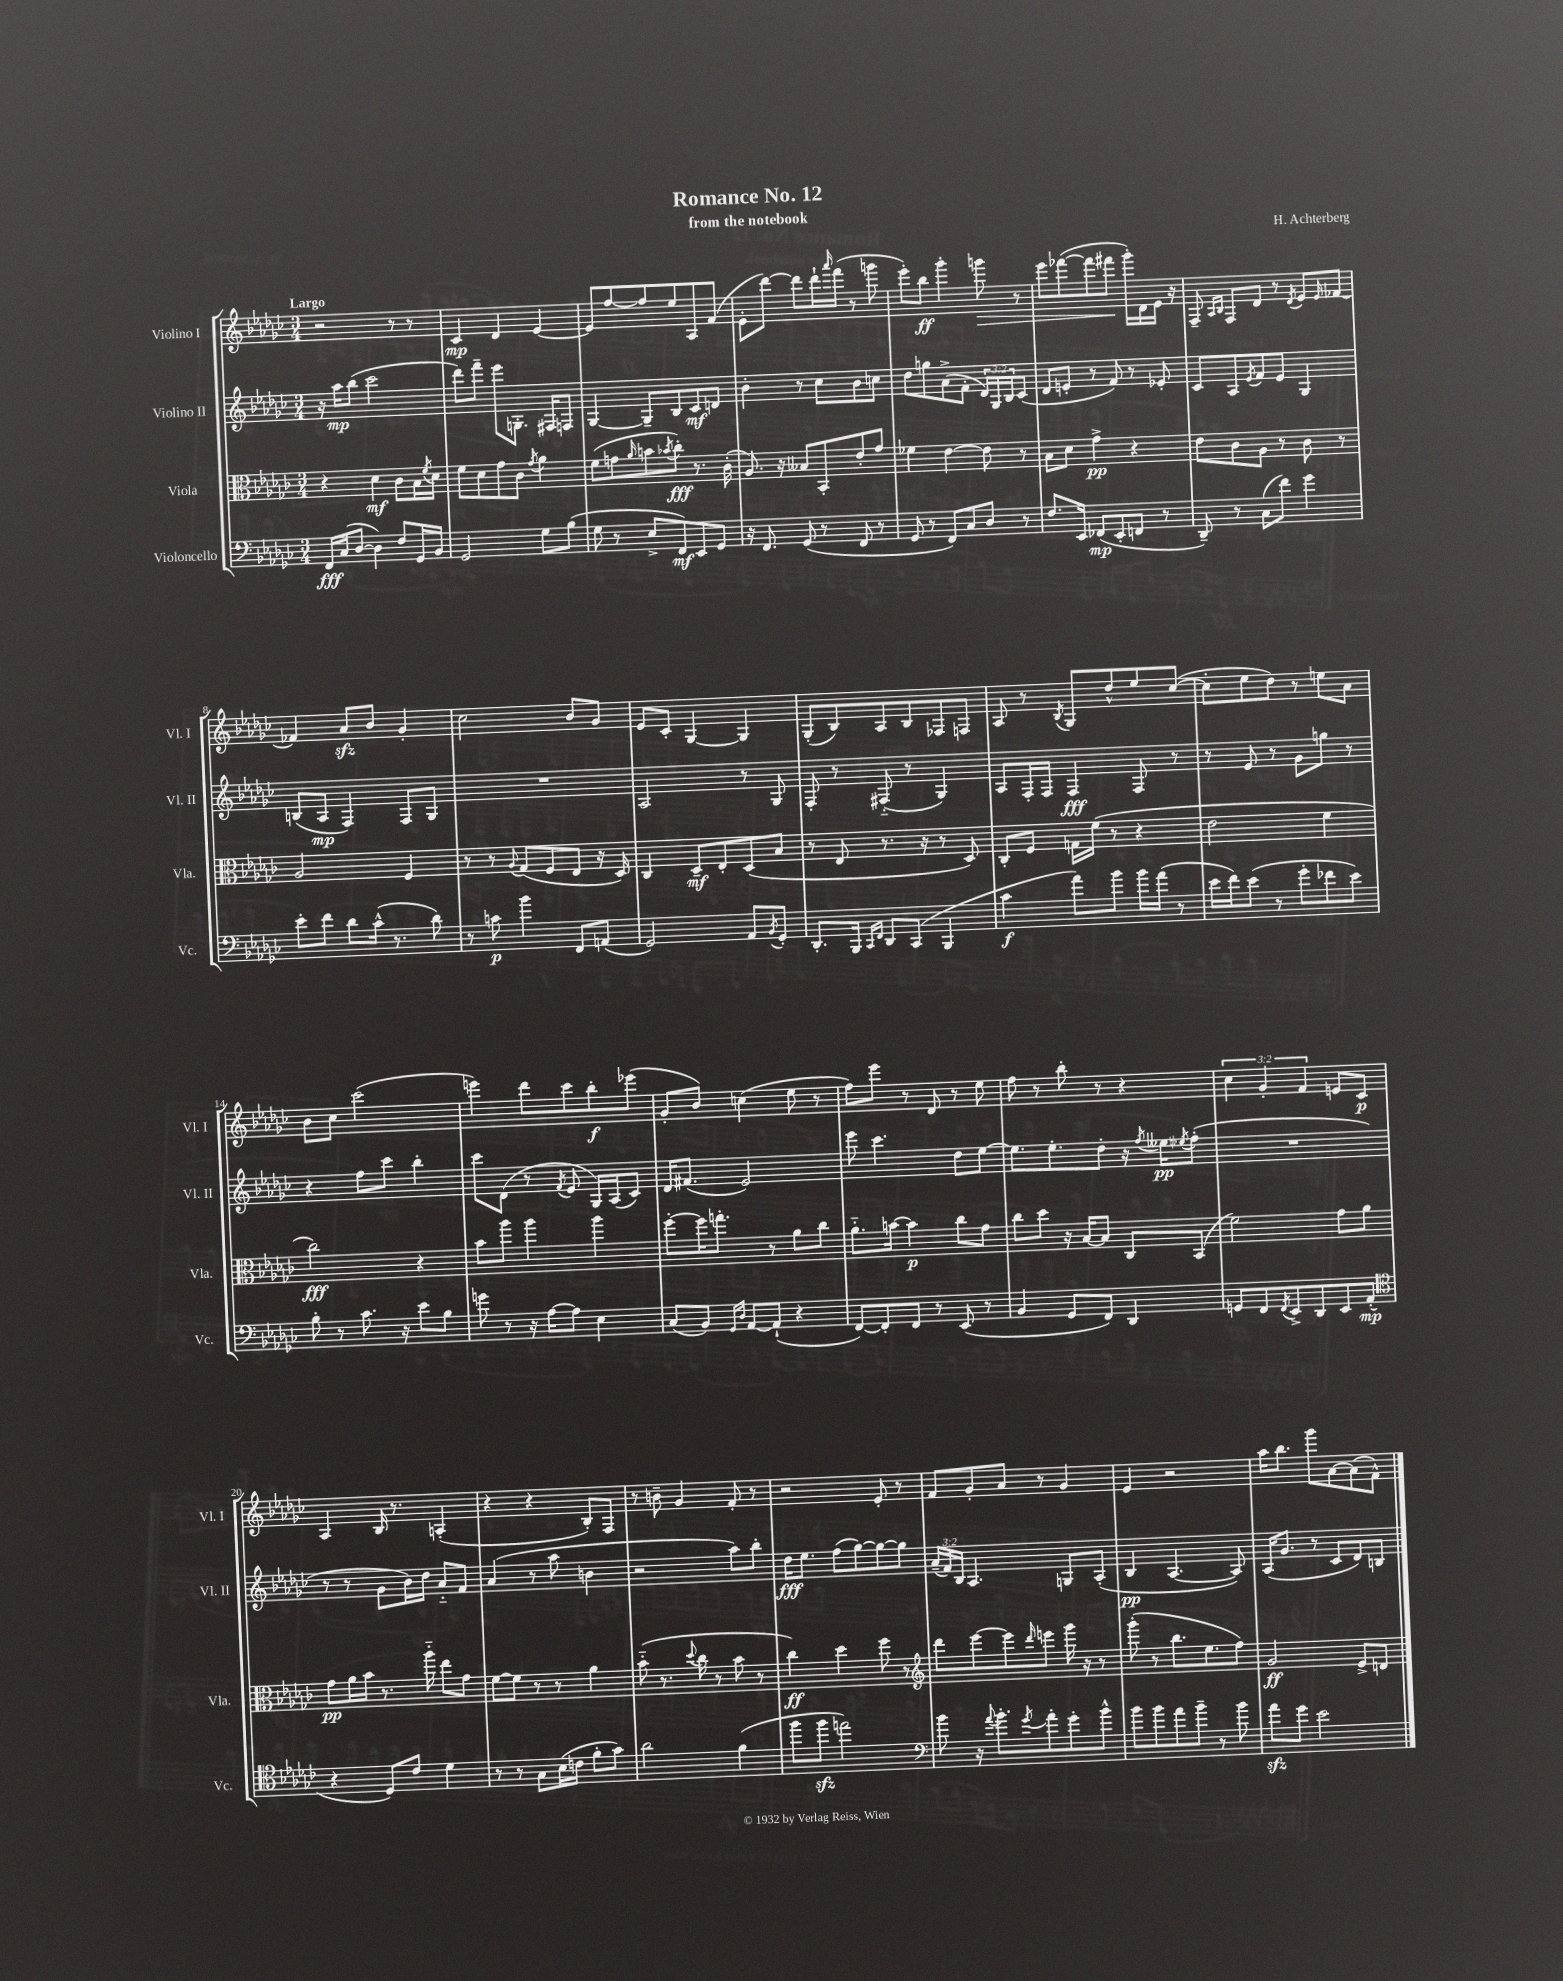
\header { title = "Romance No. 12" composer = "H. Achterberg" subtitle = "from the notebook" }
<<
\new StaffGroup <<
\new Staff = "s0" \with { instrumentName = "Violino I" shortInstrumentName = "Vl. I" } {
    \clef treble \key ges \major \numericTimeSignature \time 3/4 \override Staff.TupletNumber.text = #tuplet-number::calc-fraction-text \tempo "Largo"
    r2 r8 r8 |
    ces'4\mp des'4 ees'4~ |
    ees'8 f''8~ f''8 ees''8 aes8 f'8( |
    ees'8-. des'''8~) des'''8 des'''16-! \grace { aes'''16 } f'''16( r8 g'''8 |
    ees'''8-.) bes''8\ff ges'''4-. g'''8\> r8 |
    ees'''8 fes'''8~( fes'''8 fis'''8\! ges'''16-.) des'16 ees'16 r16 |
    f8-- \grace { aes16 bes16 } f8 des'8 r8 \acciaccatura { des'8 } ees'8 \grace { ees'16 } fes'8~ |
    fes'4 aes'8\sfz bes'8 ges'4-. |
    ces''2 bes'8 ges'8 |
    ees'8 ces'8-. ges4~ ges4 |
    ges8-.( bes8) aes8 bes8 fes8 f8 |
    aes8 r8 \acciaccatura { bes8 } ges8 des''8-^ ees''8 ces''8~( |
    ces''8-. ees''8 des''8) r8 e''8 aes'8 |
    bes'8 ces''8 ces'''2( |
    e'''4) des'''8 ces'''8 bes''8-.\f ees'''8( |
    ges'8-. bes'8) c''4( ees''8 r8 |
    f''8) ees'''8 r8 des'8 r8 ees''8 |
    f''8 r8 bes''8-. r8 r4 |
    \tuplet 3/2 { ces''4 ges'4-. f'4 } e'8 ces'8\p |
    aes4 bes16 r8. a4-.( |
    r4 r4 bes8-.) f8 |
    r8 b'8-- ges'4 f'8-. r8 |
    r2 ees'8-. r8 |
    f'8 ges'8-. aes'8 r8 ges'4 |
    ees'4 r2 |
    aes''16 bes''8. ges'''8 aes'8~ aes'8( f'8-^) \bar "|." |
}
\new Staff = "s1" \with { instrumentName = "Violino II" shortInstrumentName = "Vl. II" } {
    \clef treble \key ges \major \numericTimeSignature \time 3/4 \override Staff.TupletNumber.text = #tuplet-number::calc-fraction-text
    r16 aes''16\mp bes''8( ces'''2 |
    des'''8) f'''8-- ees'''8 g8.-. fis16 f8 |
    ges4~ ges8-- bes8 ces'8\mf d'8 |
    bes'4-. r8 ces''8 bes'8 c''8 |
    des''8 g''8 aes'8->( f'8-. \tuplet 3/2 { des'16) ges16 bes16 } ces'8( |
    des'8 e'8-. r8 f'8) r8 ees'8-. |
    ces'8 aes8 \acciaccatura { ees'8 } f'8 ees'8 ges4 |
    b8( aes8\mp f4) f8 ges8 |
    R2. |
    aes2 r8 ges8 |
    f8-. r8 fis8-_( r8 ges4) |
    aes8 f16-. f16 f4\fff f8 r8 |
    r8 ees'8 r8 ges'8 g''8 r8 |
    r4 f''8 ces'''8 bes''4-. |
    ces'''8 des'8( r8 \acciaccatura { f'8 } ees'8 ges16) aes16( ces'8) |
    des'16 fis'8.( ees'2) |
    ees'''8 ces'''4. des''8 ees''8~ |
    ees''8. ees''8.-. des''8-. r16 \acciaccatura { f''8 } eeses''16\pp \acciaccatura { ees''8 } f''8-.( |
    R2. |
    r8 r8 ges'8 bes'16) des''16 aes'8-_ f'8 |
    aes'4( r8 aes''8 b'4 |
    r2 aes''8) bes''8-. |
    des''16\fff ees''8. f''8( ges''8~) ges''8~ ges''8 |
    \tuplet 3/2 { aes'16--( f'16) bes16 } aes4. g8 aes8-.( |
    bes4\pp aes4.~ aes8) |
    aes16( ges'8. r8 ces'8 des'8) b8 \bar "|." |
}
\new Staff = "s2" \with { instrumentName = "Viola" shortInstrumentName = "Vla." } {
    \clef alto \key ges \major \numericTimeSignature \time 3/4
    r4 des'4\mf ces'8 bes16 \acciaccatura { f'8 } des'16 |
    f'8 des'8 ges'8 ces'8 \acciaccatura { ges'8 } aes'4 |
    f'8( g'8 \grace { aes'16 } b'8 \acciaccatura { bes'8 } ces''8-.\fff) r8. ces'16-.( |
    aes8.) r16 beses8 bes,8-. ees'8-. ges'8 |
    fes'4 ees'4~ ees'8 r8 |
    bes8 des'8 ges'4->\pp r4 |
    ees'8 ces'8 aes8 r8 ces'8 r8 |
    aes2 f4 |
    r8 r8 \appoggiatura { aes8 } ges8( f8 ees8 r16 des16) |
    ces4 des8--\mf ees8-. des8( bes8 |
    r8 ees8 r8. r16 r8 des8) |
    ces8-. f8 g16 f'16( r8 r4 |
    ees'2 f'4 |
    ces''2\fff) r4 |
    bes'8 aes''8 aes''4 aes''4 |
    f''8~-. f''16 g''8.-. r8 aes'8 ces''8 |
    aes'8.-_ b'16~ b'4\p ces''8 ges'8 |
    ces''8 des''8 r16 bes16~ bes8 ces8 bes,8( |
    f'2) ges'8 aes'8 |
    ges'8\pp aes'16 bes'16 r8. aes''16-_ ees''8 ges'8 |
    f'8~ f'8 r8 r8 aes'4 |
    bes'8-_( r8. \appoggiatura { des''8 } ces''16 r8 bes'8 r8 |
    ces''4\ff) des''4 f''8 r8 |
    \clef treble des'''8 ees'''8~ ees'''8 \grace { des'''16 } e'''8 ges'''16 r16 r8 |
    ges'''8-.( r8 bes''8. ees''8. f''8) |
    ges'2\ff ees'8-> d'8 \bar "|." |
}
\new Staff = "s3" \with { instrumentName = "Violoncello" shortInstrumentName = "Vc." } {
    \clef bass \key ges \major \numericTimeSignature \time 3/4
    f,16\fff ces16( des8~ des4) f8 ges,16 bes,16 |
    ges,2 ges8 bes8( |
    ges8 r8 ees8-> f,8\mf) ees,8 ges,8 |
    r16 f,8. ges,8( r8 f,8 r8 |
    ges,8 r8 f,8) ces8 des8 r8 |
    f8. ees,16 fes,8\mp( ees,8-. f,8 r8 |
    des,8--) r8 ces8( f'8) ges'4 |
    ees'8-. f'8 des'8 ces'16-^( r8. des'8) |
    r8 c'8\p bes'4 f,8 a,8( |
    ges,2) aes,8 \acciaccatura { bes,8 } ges,8-. |
    des,8.-. bes,,16 \grace { ces,16 f,16 } des,8 ces,8( bes,,4 |
    ces'4\f aes'8) bes'8 bes'16 aes'16( r8 |
    ees'16 f'16) ees'8( r8 ges'8-. fes'8 ees'8) |
    bes8-. r8 ces'8. r16 ees'8 bes8 |
    g'8 r8 r16 aes16~ aes8 ees4 |
    ces8( bes,8) \grace { ges,16 des16 } aes,8~ aes,8-!( r4 |
    f,8~) f,8-. f,8 r8 ees,8( r8 |
    bes,4 ges,8 f,8) des,4 |
    g,8 f,8 \acciaccatura { f,8 } ees,8-> des,8 ees,8 aes,8-.\mp( |
    \clef tenor r4 des8) ces'8 des'4 |
    r8 r8 ges8 bes16( c'16 f'8-. ges'8) |
    aes'2 f'4( |
    f''8 f''8\sfz e''2) |
    \clef bass bes'8 r16 \appoggiatura { aes'8 } bes'8.-. \acciaccatura { ges'8 } aes'8-. ges'8-. bes'8-^ |
    bes'8 bes'8 aes'8 bes'8-- r8 bes'8 |
    aes'8\sfz ges'8 ees'2 \bar "|." |
}
>>
>>
